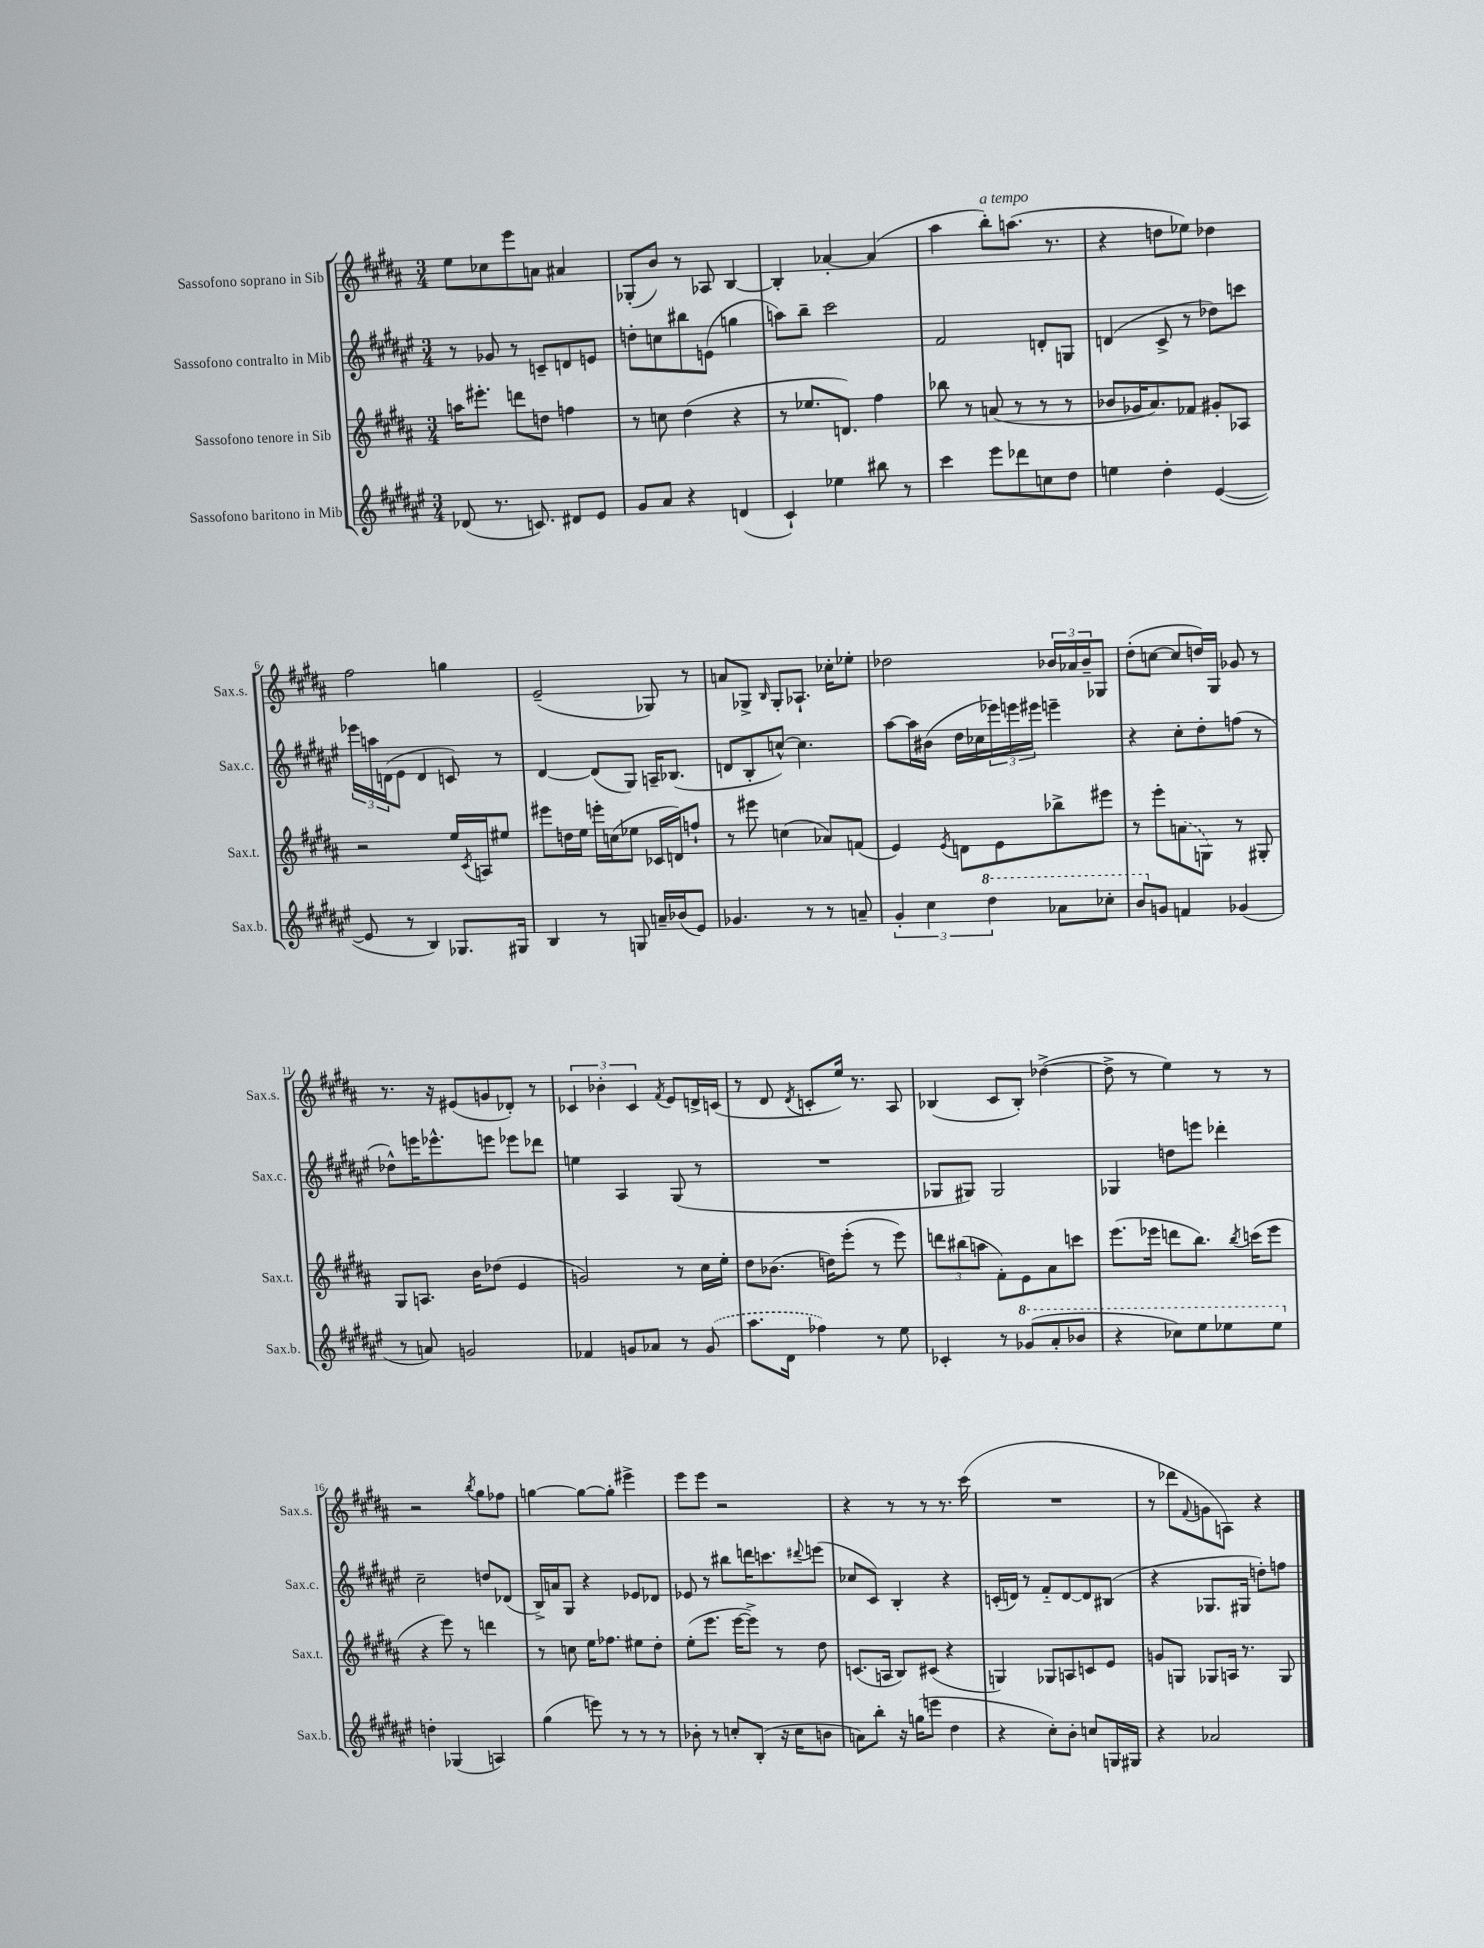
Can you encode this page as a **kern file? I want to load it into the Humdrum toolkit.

**kern	**kern	**kern	**kern
*staff4	*staff3	*staff2	*staff1
*clefG2	*clefG2	*clefG2	*clefG2
*k[f#c#g#d#a#e#]	*k[f#c#g#d#a#]	*k[f#c#g#d#a#e#]	*k[f#c#g#d#a#]
*M3/4	*M3/4	*M3/4	*M3/4
(8d-	16aa	8r	8ee
.	8.eee#'	.	.
8.r	.	8g-	8cc-
.	8ddd	8r	8eee
8.c)	.	.	.
.	8dd	8c~	8a
8d#	4ff	8d	4a#
8e#	.	8e	.
=	=	=	=
8g#	8r	8dd'	(8G-'
8a#	8cc	8cc	8b)
4r	(4dd#	8bb#	8r
.	.	(8e	8A-
(4d	4r	4gg	[4B
=	=	=	=
4c#`)	8r	8aa)	4B']
.	8.ee-	8bb~	.
4ee-	.	2ccc#	[4a-'
.	8.d)	.	.
8bb#	4ff#	.	(4a-]
8r	.	.	.
=	=	=	=
4ccc#	8bb-	2f#	4aa#
.	8r	.	.
8eee#	(8a	.	8bb')
8ddd-	8r	.	(8.aa
8cc	8r	8d'	.
.	.	.	8.r
8dd#	8r	8G	.
=	=	=	=
4ee	8b-	(4d	4r
.	16g-	.	.
.	8.a#)	.	.
4dd#'	.	8c#^	8dd
.	8f-	8r	8ee-)
([4e#	8g#'	8dd-)	4dd-
.	8A-	8ccc	.
=	=	=	=
8e#]	2r	24eee-	2ff#
.	.	24aa	.
.	.	(24d	.
8r	.	8e#	.
4B)	.	4d	.
8.G-	16ee	8c)	4gg
.	8qc#	.	.
.	16A	.	.
.	8ee#	8r	.
16G#	.	.	.
=	=	=	=
4B	8eee#	[4d#	(2e~
.	16dd	.	.
.	16ee	.	.
8r	16eee'	(8d#]	.
.	(16cc	.	.
8G	8ee-	8G#)	.
16a~	16c-	16A~	8G-)
(16b-	16d)	(8.B-	.
8e#)	8ff`	.	8r
=	=	=	=
4.g-	8r	8d	8a
.	8eee#	8B'	8G-^
.	.	.	16qqB
.	(4cc	[8cc^^)	8G-'
8r	.	4.cc]	8.A-`
8r	8a-)	.	.
.	.	.	16cc-'
8a~	(8f	.	8ee-'
=	=	=	=
6g#'	4e)	[8aa#	2dd-
.	.	16aa#]	.
6cc#	.	.	.
.	.	(16b#	.
.	8qe	.	.
.	8d	16dd#	.
.	.	16cc-	.
6ddd#	.	.	.
.	8e	24eee-)	.
.	.	24eee	.
.	.	24eee#	.
8aa-	8bb-^	4eee~	24b-
.	.	.	24a-
.	.	.	24b-~
8ccc-'	8eee#	.	8G-
=	=	=	=
8bb	8r	4r	(8dd#'
8g	8eee'	.	[8cc
4f	(8a	8cc#'	8cc]
.	8G)	8dd#'	16dd)
.	.	.	16G#
(4g-	8r	(8ff	8g-
.	8G#'	8r	8r
=	=	=	=
8r	8G#	8dd-^^)	8.r
8a)	8.A	16eee	.
.	.	8.eee-^^	16r
2g	.	.	(8e#
.	16b	.	.
.	(8dd-	8eee	8g
.	4e	8eee-	8d-')
.	.	8ddd-	8r
=	=	=	=
4f-	2g)	4ee	6c-
.	.	.	6b-'
8g	.	4A#	.
.	.	.	6c-
8a-	.	.	.
.	.	.	8qf#
8r	8r	(8G#	8e
(8g	16cc#	8r	16d^
.	16ee'	.	(16c
=	=	=	=
8.aa#	8dd#	2.r	8r
.	(8.b-	.	8d#
16d#	.	.	.
.	.	.	8qd#
4ff-)	.	.	8c'
.	16dd)	.	.
.	(8eee'	.	16ee)
.	.	.	8.r
8r	8r	.	.
8ee#	8eee)	.	8A#
=	=	=	=
4c-'	12ddd	8G-	(4B-
.	(12bb#	.	.
.	.	8G#)	.
.	12aa	.	.
8r	8f#')	2G#	8c#
(8gg-	8e	.	8B-')
8aa#'	8a#	.	([4dd-^
8bb-	8ccc	.	.
=	=	=	=
4r	(8.eee	4G-	8dd-^]
.	.	.	8r
.	16eee-	.	.
8ccc-)	8ddd	8dd	4ee)
8eee#	8.bb)	8eee	.
8eee-	.	4ddd-'	8r
.	8qbb	.	.
.	(16ccc	.	.
8eee-	8eee-	.	8r
=	=	=	=
4dd'	4r	2cc#~	2r
(4G-	8eee)	.	.
.	8r	.	.
.	.	.	8qbb
4A)	4ddd	8dd	8gg#
.	.	(8d-	8ff-
=	=	=	=
(4gg#	8r	16B^)	[4gg
.	.	16a	.
.	8cc	8G#	.
8eee)	16ee	4r	8gg_
.	8.ff-	.	.
8r	.	.	8gg']
8r	8ee#	8e-	4eee#^
8r	8dd#'	8d-	.
=	=	=	=
8b-'	(8ee'	8e-	8eee
8r	8.eee	8r	8eee
8cc'	.	8bb#	2r
.	[16eee	.	.
(8B'	8eee^])	16ddd	.
.	.	8.ccc	.
16r	8r	.	.
16cc	.	.	.
.	.	8qqddd#	.
8b	8dd#	(8eee	.
=	=	=	=
8a)	(8.c	8cc-	4r
8bb'	.	8c#)	.
.	16A	.	.
16r	8B)	4B'	8r
(16gg	.	.	.
8eee	(8c#	.	8r
4dd#	4r	4r	8.r
.	.	.	(16ccc#
=	=	=	=
4r	4G)	(16c'	2.r
.	.	16d)	.
.	.	8r	.
8cc#')	8G-	8f#'~	.
8b'	8A	[8d	.
8cc	8c	8d]	.
16G	8e	(8B#	.
16G#	.	.	.
=	=	=	=
4r	8g	4r	8r
.	8G	.	8ddd-
.	.	.	8qqf#
2a-	8G-	8.G-	8g
.	16A	.	8A)
.	8.r	16G#	.
.	.	8dd')	4r
.	8G-	8ff	.
==	==	==	==
*-	*-	*-	*-
